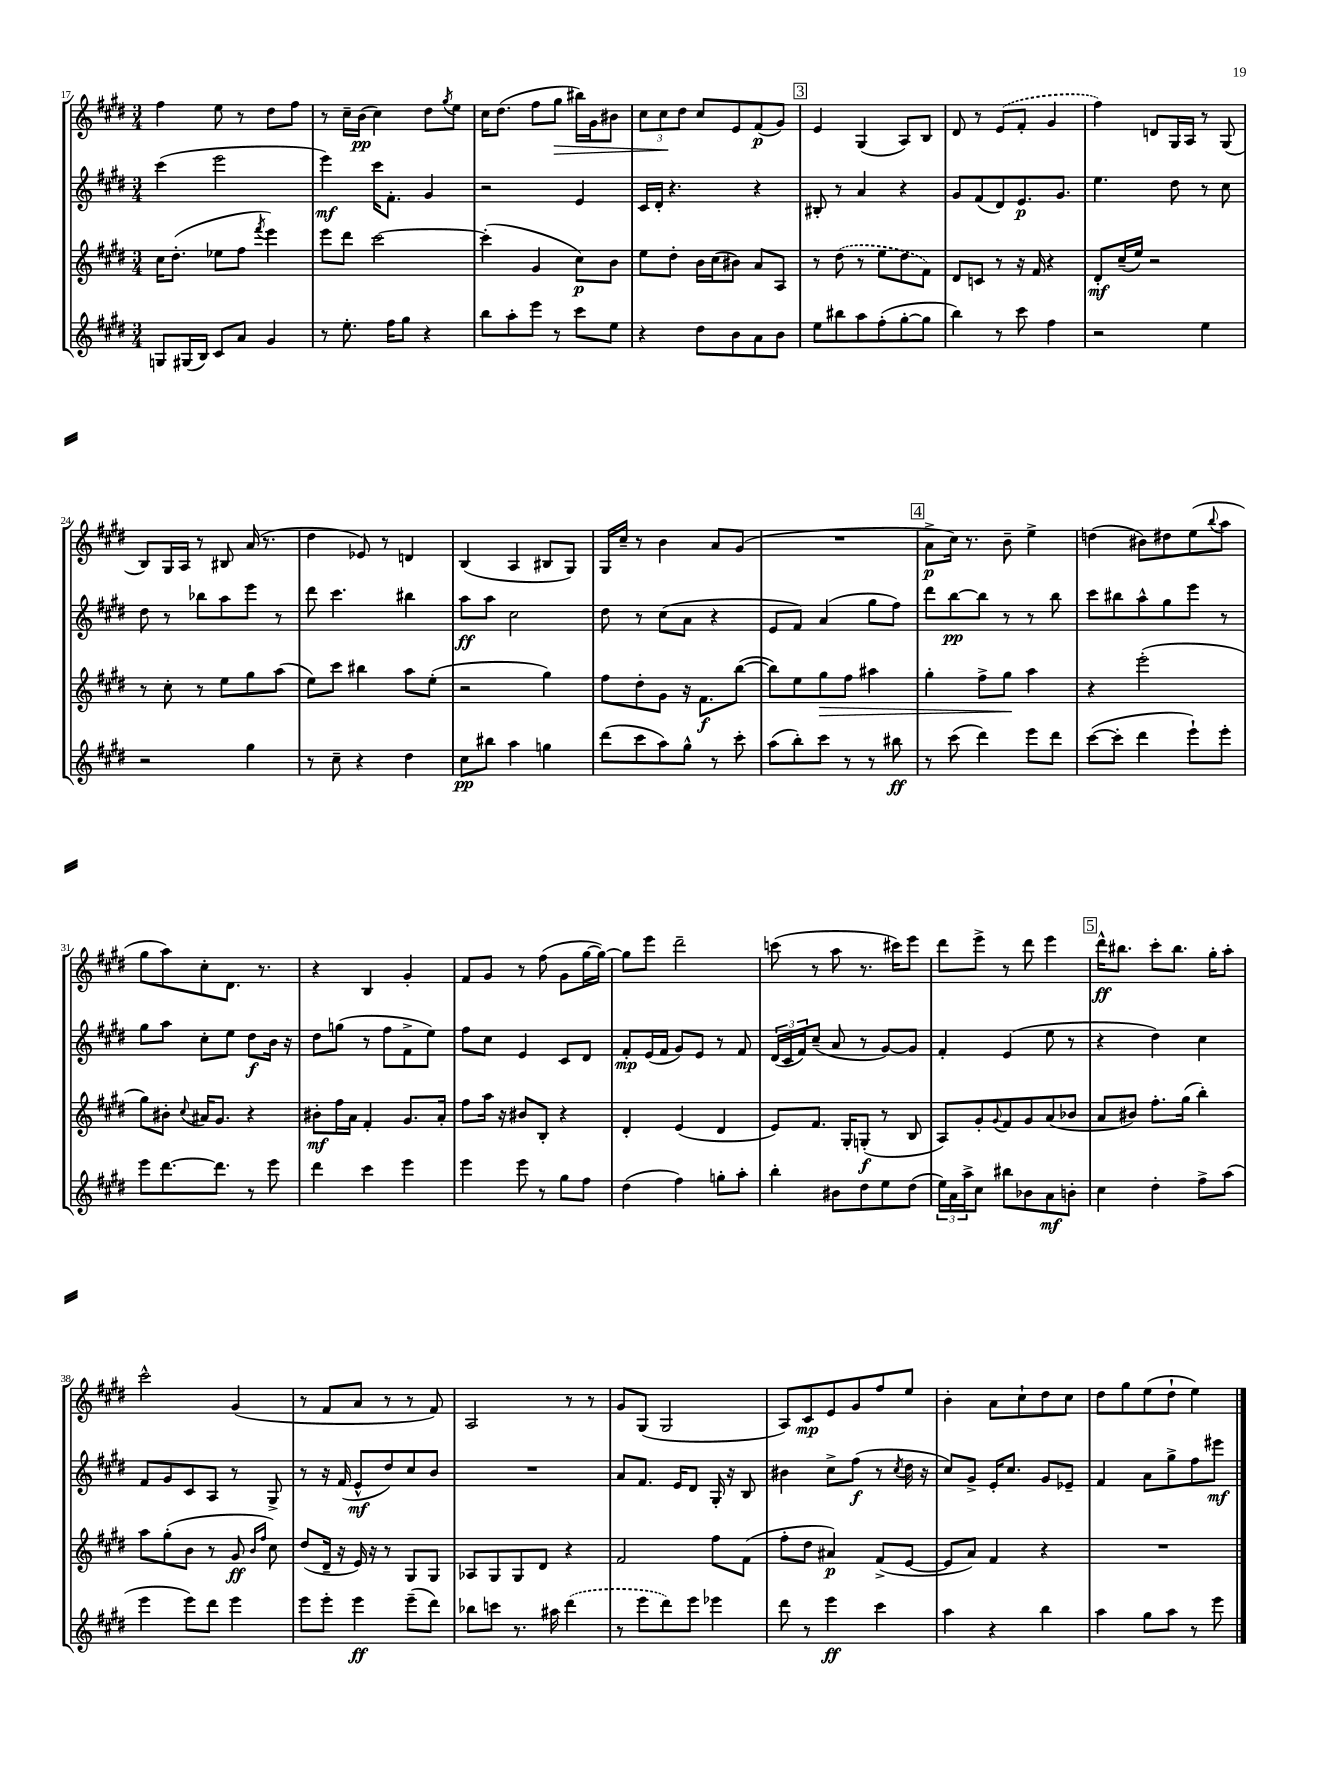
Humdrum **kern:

**kern	**kern	**kern	**kern
*staff4	*staff3	*staff2	*staff1
*clefG2	*clefG2	*clefG2	*clefG2
*k[f#c#g#d#]	*k[f#c#g#d#]	*k[f#c#g#d#]	*k[f#c#g#d#]
*M3/4	*M3/4	*M3/4	*M3/4
8G	16cc#	(4ccc#	4ff#
.	(8.dd#'	.	.
(16G#	.	.	.
16B)	.	.	.
8c#	8ee-	2eee	8ee
8a	8ff#	.	8r
.	8qfff#	.	.
4g#	4eee)	.	8dd#
.	.	.	8ff#
=	=	=	=
8r	8eee	4eee)	8r
8.ee'	8ddd#	.	16cc#~
.	.	.	(16b
.	[2ccc#	16ccc#	4cc#)
16ff#	.	8.f#'	.
8gg#	.	.	.
4r	.	4g#	8dd#
.	.	.	8qgg#
.	.	.	8ee
=	=	=	=
8bb	(4ccc#']	2r	16cc#
.	.	.	(8.dd#
8aa'	.	.	.
8eee	4g#	.	8ff#
8r	.	.	8gg#
8ccc#	8cc#)	4e	16bb#)
.	.	.	16g#
8ee	8b	.	8b#
=	=	=	=
4r	8ee	16c#	12cc#
.	.	16d#'	.
.	.	.	12cc#
.	8dd#'	4.r	.
.	.	.	12dd#
8dd#	16b	.	8cc#
.	(16cc#	.	.
8b	8b#)	.	8e
8a	8a	4r	(8f#
8b	8A	.	8g#)
=	=	=	=
8ee	8r	8B#'	4e
8bb#	(8dd#	8r	.
8aa	8r	4a	(4G#
(8ff#'	8ee	.	.
[8gg#'	8dd#	4r	8A)
8gg#]	8f#)	.	8B
=	=	=	=
4bb)	8d#	8g#	8d#
.	8c	(8f#	8r
8r	8r	8d#)	(8e
8ccc#	16r	8.e	8f#'
.	16f#	.	.
4ff#	4r	.	4g#
.	.	8.g#	.
=	=	=	=
2r	8d#'	4.ee	4ff#)
.	(16cc#~	.	.
.	16ee)	.	.
.	2r	.	8d
.	.	8dd#	16G#
.	.	.	16A
4ee	.	8r	8r
.	.	8cc#	(8G#
=	=	=	=
2r	8r	8dd#	8B)
.	8cc#'	8r	16G#
.	.	.	16A
.	8r	8bb-	8r
.	8ee	8aa	8B#
4gg#	8gg#	8eee	(16a
.	.	.	8.r
.	(8aa	8r	.
=	=	=	=
8r	8ee)	8ddd#	4dd#
8cc#~	8ccc#	4.ccc#	.
4r	4bb#	.	8e-)
.	.	.	8r
4dd#	8aa	4bb#	4d
.	(8ee'	.	.
=	=	=	=
8cc#	2r	8aa	(4B
8bb#	.	8aa	.
4aa	.	2cc#	4A
4gg	4gg#)	.	8B#
.	.	.	8G#)
=	=	=	=
(8ddd#	8ff#	8dd#	16G#
.	.	.	16cc#~
8ccc#	8dd#'	8r	8r
8aa)	8g#	(8cc#	4b
8gg#^^	16r	8a	.
.	8.f#	.	.
8r	.	4r	8a
8ccc#'	([8bb	.	(8g#
=	=	=	=
(8aa	8bb])	8e	2.r
8bb')	8ee	8f#)	.
8ccc#	8gg#	(4a	.
8r	8ff#	.	.
8r	4aa#	8gg#	.
8bb#	.	8ff#)	.
=	=	=	=
8r	4gg#'	8ddd#	8a^
(8ccc#	.	[8bb	16cc#)
.	.	.	8.r
4ddd#)	8ff#^	8bb]	.
.	8gg#	8r	8b~
8eee	4aa	8r	4ee^
8ddd#	.	8bb	.
=	=	=	=
([8ccc#	4r	8ccc#	(4dd
8ccc#']	.	8bb#	.
4ddd#	(2eee'	8aa^^	8b#)
.	.	8gg#	8dd#
8eee`)	.	8eee	(8ee
.	.	.	8qqbb
8eee'	.	8r	8aa
=	=	=	=
8eee	8gg#)	8gg#	8gg#
[8.ddd#	8b#'	8aa	8aa)
.	8qqcc#	.	.
.	16a#	8cc#'	8cc#'
8.ddd#]	8.g#	.	.
.	.	8ee	8.d#
8r	4r	8dd#	.
.	.	.	8.r
8eee	.	16b	.
.	.	16r	.
=	=	=	=
4ddd#	8b#'	8dd#	4r
.	16ff#	(8gg	.
.	16a	.	.
4ccc#	4f#'	8r	4B
.	.	8ff#	.
4eee	8.g#	8f#^	4g#'
.	.	8ee)	.
.	16a'	.	.
=	=	=	=
4eee	8ff#	8ff#	8f#
.	16aa	8cc#	8g#
.	16r	.	.
8eee	8b#	4e	8r
8r	8B'	.	(8ff#
8gg#	4r	8c#	8g#
8ff#	.	8d#	[16gg#
.	.	.	16gg#_)
=	=	=	=
(4dd#	4d#'	8f#'	8gg#]
.	.	(16e	8eee
.	.	16f#	.
4ff#)	(4e	8g#)	2ddd#~
.	.	8e	.
8gg'	4d#	8r	.
8aa'	.	8f#	.
=	=	=	=
4bb'	8e)	(24d#	(8ccc
.	.	24c#	.
.	.	24f#)	.
.	8.f#	(8cc#~	8r
8b#	.	8a	8aa
.	16G#'	.	.
8dd#	(8G'	8r	8.r
8ee	8r	[8g#)	.
.	.	.	16ccc#)
(8dd#	8B	8g#]	8eee
=	=	=	=
24ee)	8A)	4f#'	8ddd#
24a	.	.	.
24aa^	.	.	.
8cc#	8g#'	.	8eee^
.	8qqg#	.	.
8bb#	8f#	(4e	8r
8b-	8g#	.	8ddd#
8a	(8a	8ee	4eee
8b'	8b-	8r	.
=	=	=	=
4cc#	8a	4r	16ddd#^^
.	.	.	8.bb#
.	8b#)	.	.
4dd#'	8.ff#'	4dd#)	8ccc#'
.	.	.	8.bb#
.	(16gg#	.	.
8ff#^	4bb')	4cc#	.
.	.	.	16gg#'
(8aa	.	.	8aa'
=	=	=	=
4eee	8aa	8f#	2ccc#^^
.	(8gg#'	8g#	.
8eee)	8b	8c#	.
8ddd#	8r	8A	.
4eee	8g#	8r	(4g#
.	16qqb	.	.
.	16qqff#	.	.
.	8cc#)	8G#^	.
=	=	=	=
8eee	(8dd#	8r	8r
8eee'	16d#~	16r	8f#
.	16r	(16f#	.
4eee	16e)	8e^^	8a
.	16r	.	.
.	8r	8dd#)	8r
(8eee~	8G#	8cc#	8r
8ddd#)	8G#	8b	8f#)
=	=	=	=
8bb-	8A-	2.r	2A
8ccc	8G#	.	.
8.r	8G#	.	.
.	8d#	.	.
16aa#	.	.	.
(4ddd#	4r	.	8r
.	.	.	8r
=	=	=	=
8r	2f#	8a	8g#
8eee	.	8.f#	(8G#
8ddd#)	.	.	2G#
.	.	16e	.
8eee	.	8d#	.
4eee-	8ff#	16G#'	.
.	.	16r	.
.	(8f#	8B	.
=	=	=	=
8ddd#	8ff#'	4b#	8A)
8r	8dd#	.	8c#
4eee	4a#)	8cc#^	8e
.	.	(8ff#	8g#
4ccc#	(8f#^	8r	8ff#
.	.	8qcc#	.
.	[8e	16dd#	8ee
.	.	16r	.
=	=	=	=
4aa	8e]	8cc#)	4b'
.	8a)	8g#^	.
4r	4f#	16e'	8a
.	.	8.cc#	.
.	.	.	8cc#`
4bb	4r	8g#	8dd#
.	.	8e-~	8cc#
=	=	=	=
4aa	2.r	4f#	8dd#
.	.	.	8gg#
8gg#	.	8a	(8ee
8aa	.	8gg#^	8dd#`
8r	.	8ff#	4ee)
8eee	.	8eee#	.
==	==	==	==
*-	*-	*-	*-
